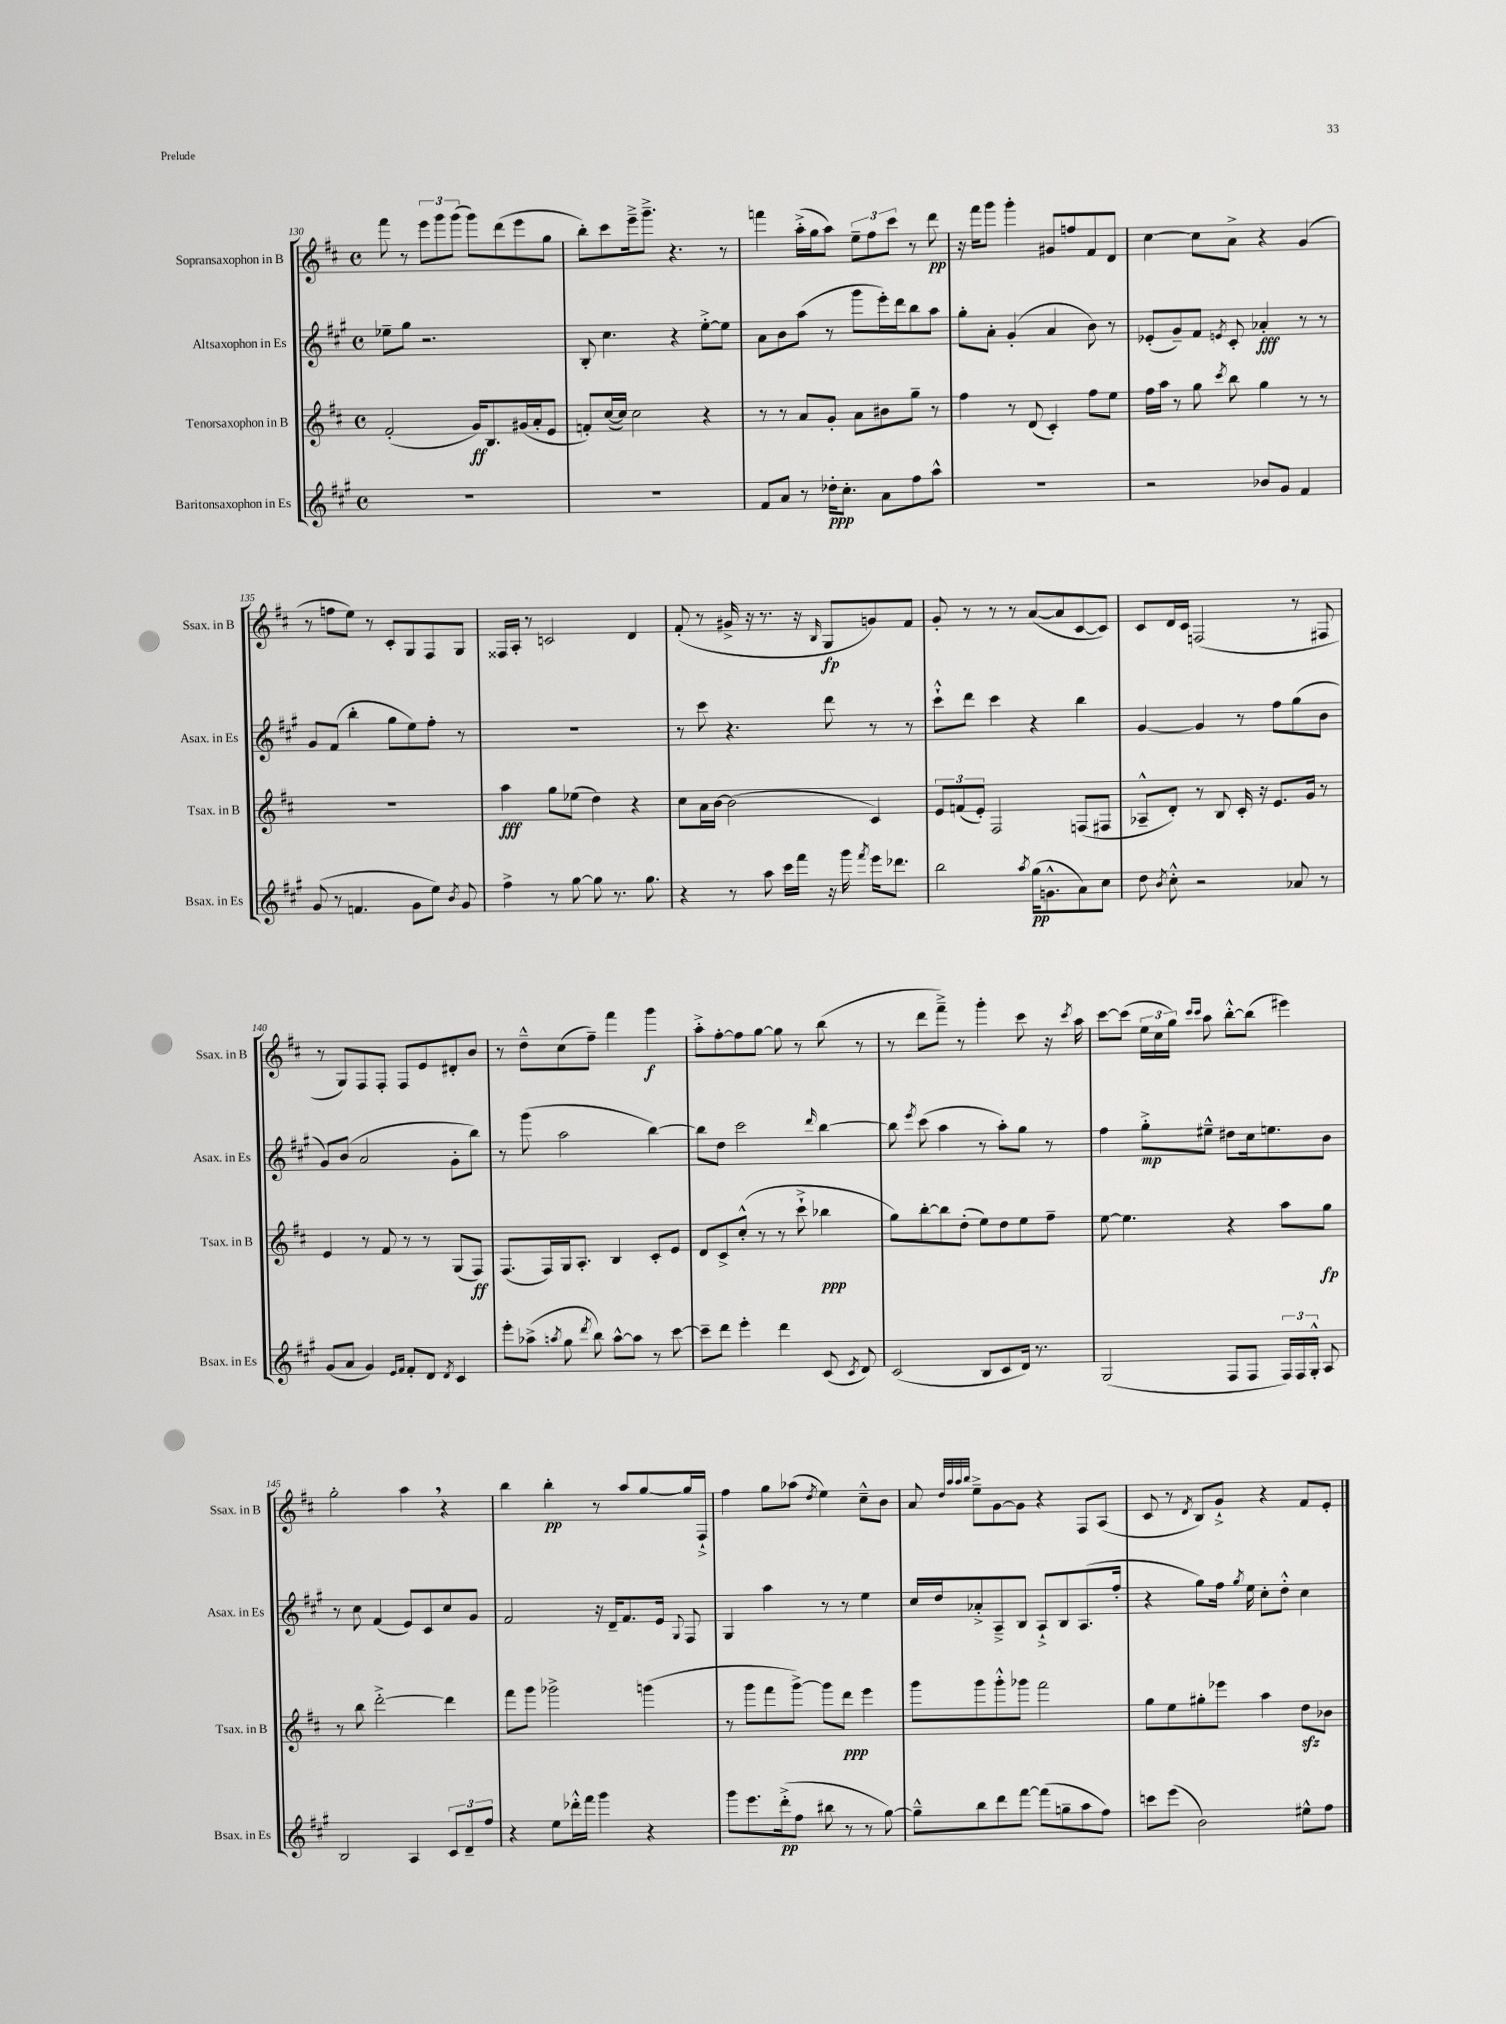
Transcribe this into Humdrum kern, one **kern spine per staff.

**kern	**kern	**kern	**kern
*staff4	*staff3	*staff2	*staff1
*clefG2	*clefG2	*clefG2	*clefG2
*k[f#c#g#]	*k[f#c#]	*k[f#c#g#]	*k[f#c#]
*M4/4	*M4/4	*M4/4	*M4/4
*met(c)	*met(c)	*met(c)	*met(c)
1r	(2f#'/	8ee-~\L	8fff#\
.	.	8gg#\J	8r
.	.	2.r	12eee\L
.	.	.	12ggg\
.	.	.	(12ggg\J
.	16g/LK)	.	8ggg\L)
.	8.B/	.	.
.	.	.	(8ddd\
.	(16g#/L	.	8eee\
.	16a'/J	.	.
.	8e/J	.	8gg\J
=	=	=	=
1r	8f'/L)	8B'/	8bb'\L)
.	([16cc#/L	4.cc#\	8ccc#\
.	16cc#/]JJ)	.	.
.	2cc#\	.	16eee~^\k
.	.	.	8.ggg~^\J
.	.	4r	4.r
.	4r	[8ee'^\L	.
.	.	8ee\]J	8r
=	=	=	=
8f#/L	8r	8a\L	4fff\
8a/J	8r	8b\	.
8r	8a/L	(8aa\J	(16aa'^\LL
.	.	.	16gg\J
16dd-'\LK	8g'/J	8r	8aa\J)
8.cc#'\J	.	.	.
.	8a\L	8ggg#\L	12ee~\L
.	.	.	12ff#\
8a\L	8b#\	16eee'\L)	.
.	.	.	12ccc#\J
.	.	16ddd\J	.
8ff#\	8gg~\J	8bb\	8r
8aa^^\J	8r	8aa\J	8ddd\
=	=	=	=
1r	4ff#\	8gg#'\L	16r
.	.	.	16fff#\LK
.	.	8a'\J	8ggg\J
.	8r	(4g#'/	4ggg'\
.	(8d/	.	.
.	4c#'/)	4a/	8g#/L
.	.	.	8ff/
.	8ff#\L	8b\)	8f#/
.	8ee\J	8r	8d/J
=	=	=	=
2r	16ff#\LL	(8e-'/L	[4cc#\
.	16aa\JJ	.	.
.	8r	8g#~/)	.
.	8gg\	8f#/J	8cc#\]L
.	8qccc#/	8qe/	.
.	8bb\	8c#'/	8a^\J
8b-/L	4gg\	4a-'/	4r
8g#/J	.	.	.
4f#/	8r	8r	(4g/
.	8r	8r	.
=	=	=	=
(8g#/	1r	8g#/L	8r
8r	.	(8f#/J	8ff\L
4.f/	.	4bb'\	8ee\J)
.	.	.	8r
.	.	8gg#\L	8c#'/L
8g#\L	.	8ee\)	8G/
8ee\J)	.	8ff#'\J	8F#/
8qb/	.	.	.
8g#/	.	8r	8G/J
=	=	=	=
4ff#^\	4aa\	1r	16F##/LL
.	.	.	16A'/JJ
.	.	.	8r
8r	8gg\L	.	2c/
[8gg#\	(8ee-\J	.	.
8gg#\]	4dd\)	.	.
8.r	.	.	.
.	4r	.	4d/
8.gg#\	.	.	.
=	=	=	=
4r	8cc#\L	8r	(8f#'/
.	16a\L	8ccc#\	8r
.	[16b\JJ	.	.
8r	(2b\]	4.r	16g#^/
.	.	.	16r
8aa\	.	.	8.r
16ccc#\LL	.	.	.
16fff#\JJ	.	.	16r
.	.	.	16qqB/
16r	.	8ddd\	8G/L
16ggg#\	.	.	.
8qfff#/	.	.	.
16eee\LK	4c#/)	8r	8g/)
8.ddd-\J	.	.	.
.	.	8r	8f#/J
=	=	=	=
2bb\	12e/L	8ccc#`^^\L	8g'/
.	(12f/	.	.
.	.	8ddd\J	8r
.	12e'/J)	.	.
.	2F#/	4ccc#\	8r
.	.	.	8r
8qaa/	.	.	.
(16gg#\LK	.	4r	([8a/L
8.g^^\	.	.	.
.	.	.	8a/]
8a\)	(8F/L	4bb\	[8c#/
8cc#\J	8F#/J	.	8c#/]J)
=	=	=	=
8dd\	8A-~^^/L	[4g#/	8c#/L
8qb/	.	.	.
8cc#'^^\	8d'/J)	.	16d/L
.	.	.	16c#/JJ
2r	8r	4g#/]	(2F/
.	8B/	.	.
.	16c#'/	8r	.
.	16r	.	.
.	8.e/L	8ff#\L	.
8a-/	.	(8gg#\	8r
.	16g/Jk	.	.
8r	8r	8b\J	8F#/
=	=	=	=
(8g#/L	4e/	8g#/L)	8r
8a/J	.	(8b/J	8G/L)
4g#/)	8r	2a/	8F#/
.	8f#/	.	8F#'/J
16qqe/LL	.	.	.
16qqf#/JJ	.	.	.
8f#'/L	8r	.	8F#/L
8d/J	8r	.	8e/
8qd/	.	.	.
4c#/	(8G/L	8g#'\L	8d#'/
.	8F#/J)	8bb\J)	8b/J
=	=	=	=
8eee'\L	(8.F#/L	8r	8r
(8aa-^\J	.	(8ggg#\	8dd~^^\L
.	16F#/L)	.	.
8qaa/	.	.	.
8gg#\	16G/J	2aa\	(8cc#\
.	8.A'/J	.	.
8qddd/	.	.	.
8bb\)	.	.	8ff#~\J)
[8aa^^\L	4B/	.	4fff#\
8aa\]J	.	.	.
8r	8c#'/L	[4bb\)	4ggg\
[8ccc#\	8e/J	.	.
=	=	=	=
8ccc#~\]L	8d/L	8bb\]L	8aa'^\L
8ddd\J	8c#^/	8dd\J	[8ff#'\
4eee'\	(8cc#'^^/J	2ccc#\	8ff#\]
.	8r	.	[8gg\J
4ddd\	8r	.	8gg\]
.	8ccc#`^\	.	8r
.	.	16qqddd/	.
(8c#/	4bb-\	[4bb\	(8bb\
8qc#/	.	.	.
8d/)	.	.	8r
=	=	=	=
(2c#/	8gg\L)	8bb\]	8r
.	.	8qeee/	.
.	[8bb'\	(8ccc#\	8ddd\L
.	8bb\]	4aa\	8fff#~^\J)
.	(8dd'\J	.	8r
8B/L	8ee\L)	8r	4ggg'\
8c#/	8dd\	8aa'\L)	.
16d/Jk)	8ee\	8gg#\J	8ccc#\
8.r	.	.	.
.	8ff#~\J	8r	16r
.	.	.	8qccc#/
.	.	.	16aa\
=	=	=	=
(2G#/	[8ee\	4ff#\	[8ccc#\L
.	4.ee\]	.	(8ccc#\]J
.	.	8gg#'^\L	24ee\LL
.	.	.	24cc#\
.	.	.	24gg\JJ)
.	.	.	16qqccc#/LL
.	.	.	16qqccc#/JJ
.	.	8ee#~^^\J	8aa\
8F#/L	4r	8dd#\L	[8bb'^^\L
8F#/J	.	16cc#\k	(8bb\]J
.	.	8.ee\	.
24F#/LL)	8aa\L	.	4eee#\)
24F#/	.	.	.
24G#'^^/JJ	.	.	.
8A/	8gg\J	8b\J	.
=	=	=	=
2B/	8r	8r	2gg'\
.	8bb\	8cc#\	.
.	[2ddd'^\	(4f#/	.
4A/	.	8e/L)	4aa\
.	.	8c#/	.
12c#/L	4ddd\]	8cc#/	4r
12d~/	.	.	.
.	.	8g#/J	.
12ff#/J	.	.	.
=	=	=	=
4r	8fff#\L	2f#/	4bb\
.	8ggg\J	.	.
8ee\L	2ggg-^\	.	4bb'\
16ddd-'^^\L	.	.	.
16fff#\JJ	.	.	.
4ggg#\	.	16r	8r
.	.	16d~/LK	.
.	.	8.f#/	8aa/L
4r	(4ggg\	.	[8gg/
.	.	16e/Jk	.
.	.	8qqG#/	.
.	.	8F#/	16gg/]L
.	.	.	16F#`^/JJ
=	=	=	=
8ggg#\L	8r	4G#/	4ff#\
8.eee\	8ggg\L	.	.
.	8fff#\	4aa\	8gg\L
(16ddd'^\k	.	.	.
8ff#\J	[8ggg^\J)	.	(8aa-\J
.	.	.	8qdd/
8bb#\	8ggg\]L	8r	4ee\)
8r	8ddd\J	8r	.
8r	4eee\	4ee\	8cc#~^^\L
[8gg#\)	.	.	8b\J
=	=	=	=
8gg#~^^\]L	8ggg\L	16cc#/LL	8a/
.	.	16dd/J	.
.	.	.	32qqdd/LLL
.	.	.	32qqaa/
.	.	.	32qqaa/
.	.	.	32qqbb/JJJ
8bb\	8ggg\	8a-'^/	8ee~^\L
8ddd\	8ggg'^^\	8A~^/	[8g\
[8fff#\J	8ggg-\J	8B/J	8g\]J
(8fff#\]L	2fff#\	8A`^/L	4r
8gg~\	.	8B/	.
8aa\	.	(8.A/	8F#/L
8ff#\J)	.	.	(8A/J
.	.	16ff#'/Jk	.
=	=	=	=
8ccc\L	8gg\L	4r	8c#/
(8eee\J	8ee\	.	8r
.	.	.	8qd/
2b\)	8gg#'\	8gg#\L)	8B/L)
.	8eee-\J	16ff#\Jk	8g`^/J
.	.	8qgg#/	.
.	.	16ee\	.
.	4aa\	8cc#'\L	4r
.	.	8dd'^^\J	.
8ee#^^\L	8dd\L	4cc#\	8f#/L
8ff#\J	8b-\J	.	8e'/J
==	==	==	==
*-	*-	*-	*-
